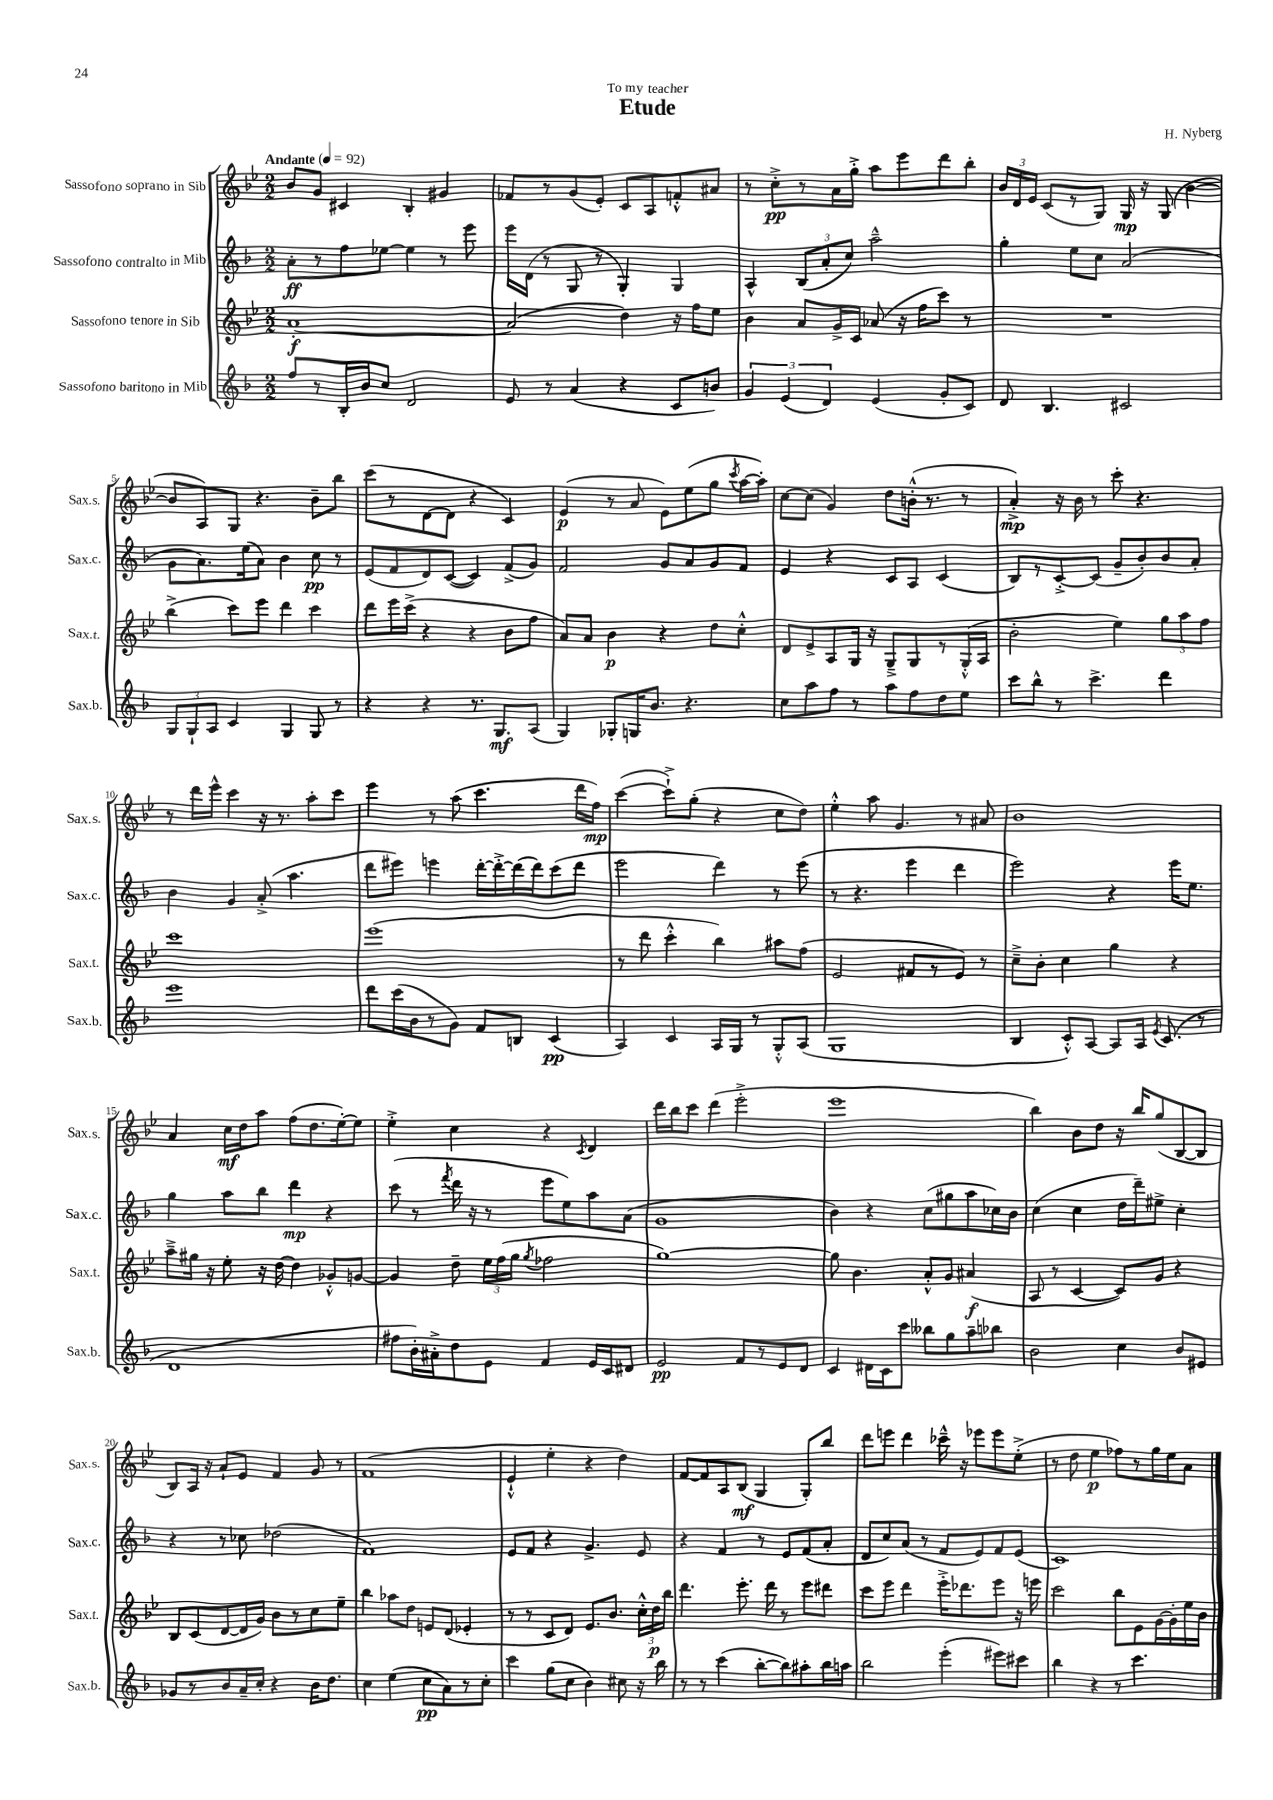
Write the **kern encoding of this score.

**kern	**kern	**kern	**kern
*staff4	*staff3	*staff2	*staff1
*clefG2	*clefG2	*clefG2	*clefG2
*k[b-]	*k[b-e-]	*k[b-]	*k[b-e-]
*M2/2	*M2/2	*M2/2	*M2/2
*MM92	*MM92	*MM92	*MM92
8ff	[1a'	8a'	8b-
8r	.	8r	8g
16B-'	.	8ff	4c#
16b-	.	.	.
8cc	.	[8ee-	.
2d	.	4ee-]	4B-'
.	.	8r	4g#
.	.	8eee	.
=	=	=	=
8e	(2a]	16eee	8f-
.	.	(16d	.
8r	.	8r	8r
(4a	.	8G	(8g
.	.	8r	8e-')
4r	4dd)	4G')	8c
.	.	.	8A
8c	16r	4G	8f'^^
.	16ff	.	.
8b)	8ee-	.	8a#
=	=	=	=
6g	4b-	4A^^	8r
.	.	.	8cc'^
(6e	.	.	.
.	8a	(12B-	8r
6d)	.	12a'	.
.	16g^	.	16a
.	.	12cc)	.
.	16c	.	16gg'^
(4e	(8a-	2aa~^^	8aa
.	16r	.	8eee-
.	16ff	.	.
8g'	8ccc)	.	8ddd
8c)	8r	.	8bb-'
=	=	=	=
8d	1r	4gg'	24b-
.	.	.	24d
.	.	.	24e-
4.B-	.	.	(8c
.	.	8ee	8r
.	.	8cc	8G)
2c#	.	(2a	16G
.	.	.	16r
.	.	.	(8G
.	.	.	[4b-
=	=	=	=
12G	(4bb-^	8g	8b-]
12G`	.	.	.
.	.	8.a)	8A)
12A	.	.	.
4c	8ccc)	.	8G
.	.	(16ee	.
.	8eee-	8a)	4.r
4G	4ddd	4b-	.
8G	4ccc	8cc	8b-~
8r	.	8r	8bb-
=	=	=	=
4r	8ddd	(8e	(8ccc
.	16eee-	8f	8r
.	(16ccc^	.	.
4r	4r	8d)	[8d
.	.	([8c	8d]
8.r	4r	4c])	4r
8.G	.	.	.
.	8b-	(8f^	4c)
(8A	8ff	8g)	.
=	=	=	=
4G)	8a)	2f	(4e-
.	8a	.	.
8G-'	4b-	.	8r
16G	.	.	8a
8.b-	.	.	.
.	4r	8g	8e-)
4.r	.	8a	(8ee-
.	8dd	8g	8gg
.	.	.	8qccc
.	8cc'^^	8f	[16aa
.	.	.	16aa'])
=	=	=	=
8cc	8d	4e	[8cc
8aa	8e-^	.	(8cc]
8ff	8A	4r	4g)
8r	16G	.	.
.	16r	.	.
8aa	8G~^	8c	8dd
8ff	8G	8A	(16b'^^
.	.	.	8.r
8dd	8r	(4c	.
8ee	(16G'^^	.	8r
.	16A	.	.
=	=	=	=
8ccc	2b-'	8B-)	4a'^)
8bb-^^	.	8r	.
8r	.	[8c'^	16r
.	.	.	16b-
4.ccc^	.	(8c]	8r
.	4ee-)	8g~	8ccc'
.	.	8b-')	4.r
4ddd	12gg	8b-	.
.	12aa	.	.
.	.	8a'	.
.	12ff	.	.
=	=	=	=
1eee	1ccc	4b-	8r
.	.	.	16ddd
.	.	.	16eee-^^
.	.	4g	4ccc
.	.	(8a'^	16r
.	.	.	8.r
.	.	4.aa	.
.	.	.	8aa'
.	.	.	8ccc
=	=	=	=
8ddd	(1eee-	8ddd	4eee-
(16ccc	.	8eee#)	.
16b-	.	.	.
8r	.	4eee	8r
8g)	.	.	(8aa
8f	.	[16ddd'	4.ccc
.	.	16ddd'^_	.
8B	.	(16ddd]	.
.	.	16ddd)	.
(4c	.	(8ccc	.
.	.	8ddd	16ddd
.	.	.	16ff)
=	=	=	=
4A)	8r	2eee	([4ccc
.	8ddd	.	.
4c	4ccc'^^	.	8ccc`^])
.	.	.	(8gg'
16A	4bb-)	4ddd)	4r
16G	.	.	.
8r	.	.	.
8G'^^	8aa#	8r	8cc
(8A	(8ff	(8eee	8dd)
=	=	=	=
1G	2e-	8r	4ee-'^^
.	.	4.r	.
.	.	.	8aa
.	.	.	4.g
.	8f#	4eee	.
.	8r	.	.
.	8e-)	4ddd	8r
.	8r	.	8a#
=	=	=	=
4B-	8cc~^	2eee)	1b-
.	8b-'	.	.
8c'^^)	4cc	.	.
[8A	.	.	.
8A]	4gg	4r	.
16A	.	.	.
8qe	.	.	.
(8.c	.	.	.
.	4r	16eee	.
.	.	8.ee	.
8r	.	.	.
=	=	=	=
1d	8aa~^	4gg	4a
.	16gg#	.	.
.	16r	.	.
.	8ee-'	8aa	16cc
.	.	.	16dd
.	16r	8bb-	8aa
.	[16dd	.	.
.	4dd]	4ddd	(8ff
.	.	.	8.dd
.	8g-'^^	4r	.
.	.	.	[16ee-')
.	[8g	.	8ee-]
=	=	=	=
8ff#	4g]	(8ccc	4ee-'^
16b-')	.	8r	.
16a#'^	.	.	.
.	.	8qfff	.
8dd	8dd~	16ddd	4cc
.	.	16r	.
8e	24ee-	8r	.
.	(24ff	.	.
.	24gg	.	.
.	8qgg	.	.
4f	2ff-	8eee	4r
.	.	8ee)	.
.	.	.	8qc
16e	.	8aa	4d
16c	.	.	.
8d#	.	(8a	.
=	=	=	=
2e	[1gg)	1g	16ddd
.	.	.	16bb-
.	.	.	8ccc
.	.	.	(4ddd
8f	.	.	2eee-'^
8r	.	.	.
8e	.	.	.
8d	.	.	.
=	=	=	=
4c	8gg]	4b-)	1eee-
.	4.b-	.	.
16d#	.	4r	.
16c	.	.	.
8ccc	.	.	.
8bb--	8a'^^	(8cc	.
8gg	8g	8gg#	.
8aa~	(4a#	8aa	.
8bb-	.	16cc-)	.
.	.	16b-	.
=	=	=	=
2b-	8A	(4cc	4bb-)
.	8r	.	.
.	[4c	4cc	8b-
.	.	.	8dd
4cc	8c])	16dd	16r
.	.	16ddd~)	16bb-
.	8g	8ee#^	(8gg
8b-	4r	4cc'	[8B-
8e#	.	.	8B-]
=	=	=	=
8g-	8B-	4r	8B-)
8r	(8c	.	16A
.	.	.	16r
8b-	[8d	8r	8a`
16a~	16d]	8cc-	8e-
16cc'	16g)	.	.
4r	8b-	(2dd-	4f
.	8r	.	.
16b-	8cc	.	8g
8.dd	.	.	.
.	8ee-~	.	8r
=	=	=	=
4cc	4bb-	1f)	(1f
(4ee	8aa-	.	.
.	8dd	.	.
8cc	8e	.	.
8a)	(8d	.	.
8r	4e-'	.	.
8cc'	.	.	.
=	=	=	=
4ccc	8r	8e	4e-`^^
.	8r	8f	.
(8gg	8c	4r	4ee-'
8cc	8d)	.	.
4b-)	8.e-	4.g^	4r
.	8.b-	.	.
8cc#	.	.	4dd)
16r	24cc'^^	8e	.
.	24dd	.	.
16bb-	.	.	.
.	24bb-	.	.
=	=	=	=
8r	4.ddd	4r	[8f
8r	.	.	8f]
(4ccc	.	4f	8A
.	8.eee-'	.	(8B-
[8bb-'	.	8r	4G
.	16ddd	.	.
8bb-])	8r	8e	.
8aa#'	8eee-	(8f	8G')
16bb-	8ddd#	8a'	8bb-
16aa	.	.	.
=	=	=	=
2bb-	8ccc	8d	8ddd
.	8eee-	8cc)	8eee
.	4ddd	(8a	4ddd
.	.	8r	.
(4eee'	16eee-'^	8f	16ccc-~^^
.	8.ddd-	.	16r
.	.	8e)	8eee-
8eee#)	8eee-	8f	8eee-
8ccc#	16r	(8e	(8ee-'^
.	16eee	.	.
=	=	=	=
4bb-	2ccc	1c)	8r
.	.	.	8dd
4r	.	.	4ee-
8r	8bb-	.	8ff-)
4.ccc	8e-	.	8r
.	[16g	.	16gg
.	16g']	.	16ee-
.	16ee-	.	8a
.	16b-	.	.
==	==	==	==
*-	*-	*-	*-
